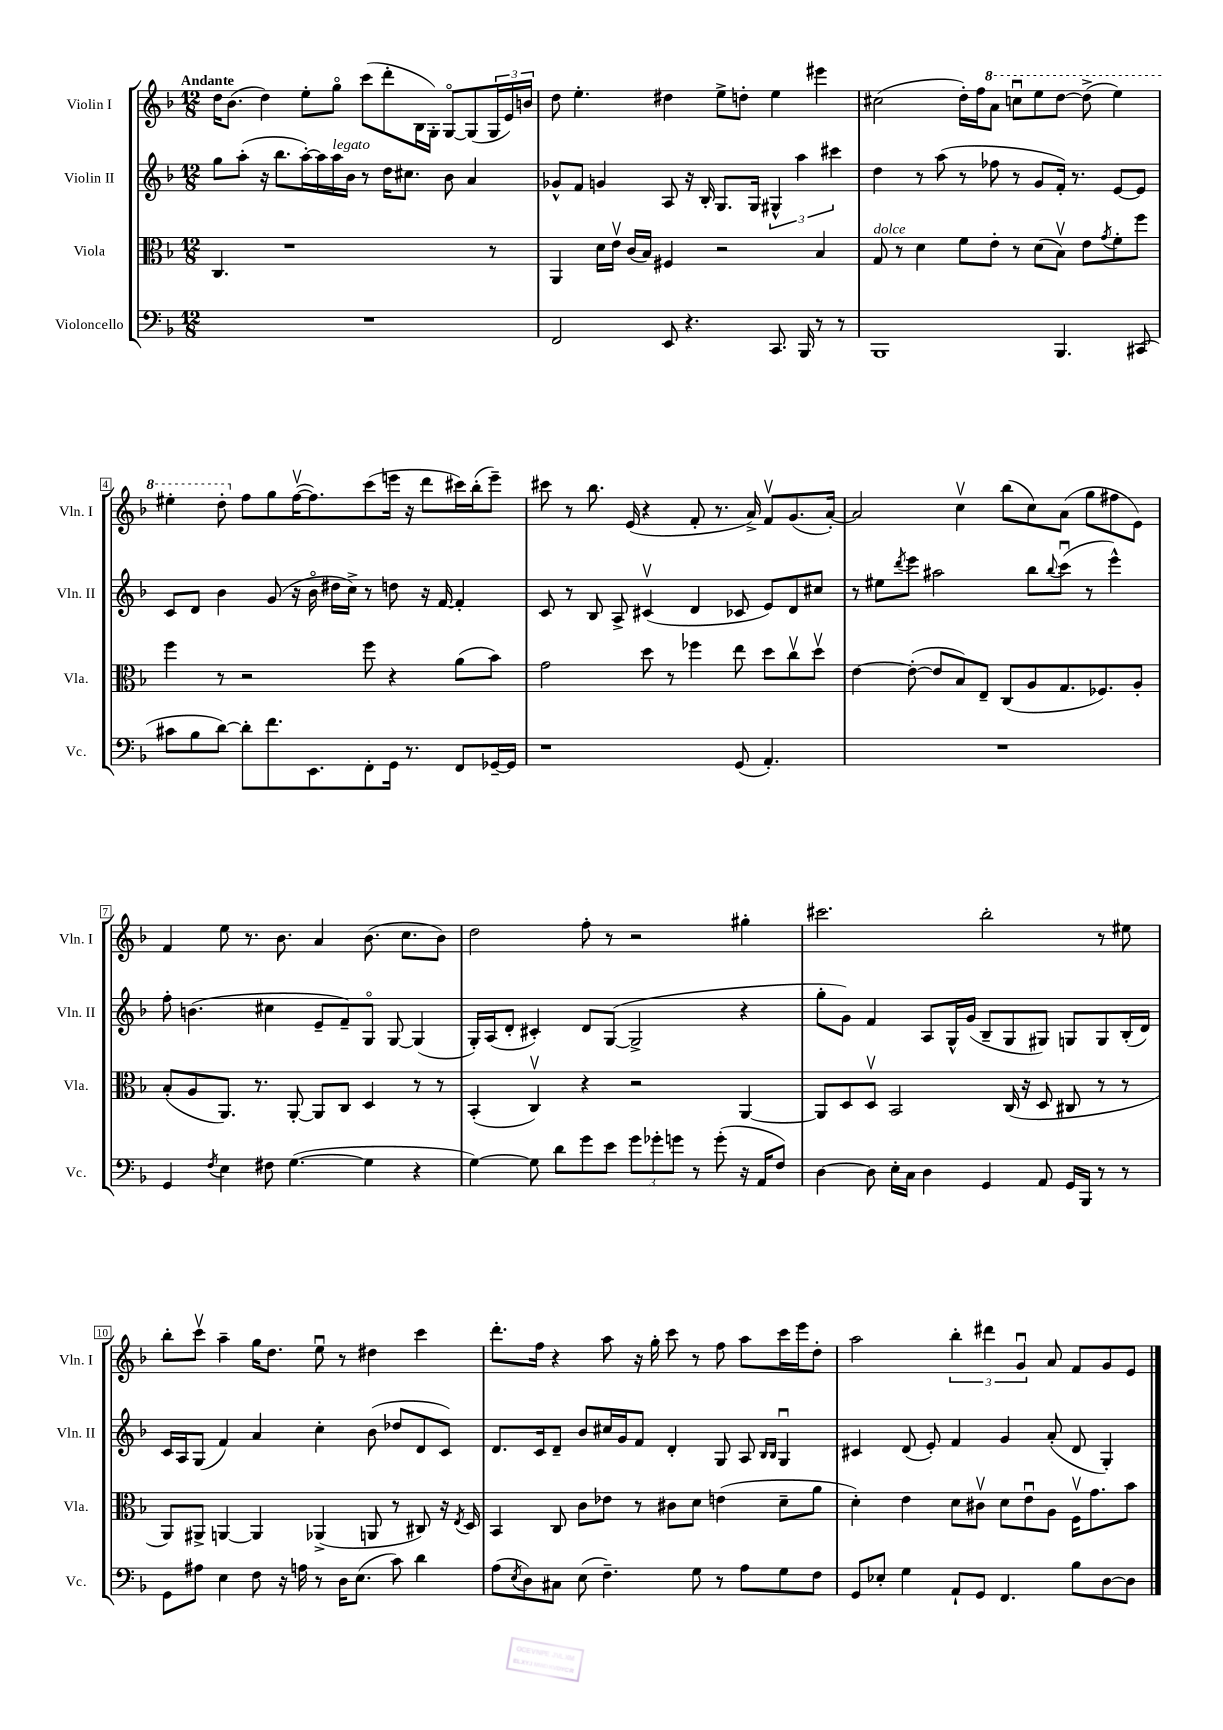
<<
\new StaffGroup <<
\new Staff = "s0" \with { instrumentName = "Violin I" shortInstrumentName = "Vln. I" } {
    \clef treble \key f \major \numericTimeSignature \time 12/8 \tempo "Andante"
    d''16 bes'8.( d''4) e''8-. g''8\flageolet c'''8( d'''8-. bes16 g16-.) g8~\flageolet g8( \tuplet 3/2 { g16 e'16) b'16 } |
    d''8 e''4.-. dis''4 e''8-> d''8-. e''4 eis'''4 |
    cis''2( d''16-.) f''16 \ottava #1 a''8 c'''!8\downbow e'''8 d'''8~ d'''8->( e'''4) |
    eis'''4-. d'''8-. \ottava #0 f''8 g''8 f''16~\upbow( f''8.) c'''8( e'''16 r16 d'''8 cis'''16) bes''16-.( e'''8--) |
    cis'''8 r8 bes''8. e'16( r4 f'8-. r8. a'16->) f'8\upbow g'8.( a'16~-.) |
    a'2 c''4\upbow bes''8( c''8) a'8( g''8 fis''8 e'8) |
    f'4 e''8 r8. bes'8. a'4 bes'8.( c''8. bes'8) |
    d''2 f''8-. r8 r2 gis''4-. |
    cis'''2. bes''2-. r8 eis''8 |
    bes''8-. c'''8\upbow a''4-- g''16 d''8. e''8\downbow r8 dis''4 c'''4 |
    d'''8.-. f''16 r4 a''8 r16 g''16-. c'''8 r8 f''8 a''8 c'''16 e'''16 d''8-. |
    a''2 \tuplet 3/2 { bes''4-. dis'''4 g'4\downbow } a'8 f'8 g'8 e'8 \bar "|." |
}
\new Staff = "s1" \with { instrumentName = "Violin II" shortInstrumentName = "Vln. II" } {
    \clef treble \key f \major \numericTimeSignature \time 12/8
    g''8 a''8-.( r16 bes''8. a''16~-.) a''16 a''16^\markup { \italic "legato" } bes'16 r8 d''16 cis''8. bes'8 a'4 |
    ges'8-^ f'8 g'4 a8 r16 bes16-. g8. g16 \tuplet 3/2 { gis4-^ a''4 cis'''4 } |
    d''4 r8 a''8( r8 fes''8 r8 g'8 f'16-.) r8. e'8~ e'8 |
    c'8 d'8 bes'4 g'8( r16 bes'16\flageolet dis''16 c''16->) r8 d''8 r16 f'16~ f'4-. |
    c'8 r8 bes8 a8-> cis'4\upbow( d'4 ces'8 e'8) d'8 cis''8 |
    r8 eis''8 \acciaccatura { d'''8 } e'''8 ais''2 bes''8 \appoggiatura { bes''8 } c'''8\downbow( r8 e'''4-^) |
    f''8-. b'4.( cis''4 e'8-- f'8--) g8\flageolet g8~ g4( |
    g16-.) a16( d'8-. cis'4-.) d'8 g8~( g2-> r4 |
    g''8-. g'8) f'4 a8 g16-^ g'16( bes8-- g8 gis8) g8 g8 bes16-.( d'16) |
    c'16 a16 g8( f'4) a'4 c''4-. bes'8( des''8 d'8 c'8) |
    d'8. c'16 d'8-- bes'8 cis''16 g'16 f'8 d'4-. g8 a8 \grace { bes16 bes16 } g4\downbow |
    cis'4 d'8( e'8-.) f'4 g'4 a'8-.( d'8 g4-.) \bar "|." |
}
\new Staff = "s2" \with { instrumentName = "Viola" shortInstrumentName = "Vla." } {
    \clef alto \key f \major \numericTimeSignature \time 12/8
    c4. r1 r8 |
    a,4 d'16 e'16\upbow c'16( bes16) fis4 r2 bes4 |
    g8^\markup { \italic "dolce" } r8 d'4 f'8 e'8-. r8 d'8( bes8\upbow) e'8 \acciaccatura { g'8 } f'8-. f''8 |
    f''4 r8 r2 f''8 r4 a'8( bes'8) |
    g'2 d''8 r8 fes''4 e''8 d''8 c''8\upbow d''8\upbow |
    e'4~ e'8~-.( e'8 bes8) e8-- c8( a8 g8. fes8.) a8-. |
    bes8-.( a8 a,8.) r8. a,8~-. a,8 c8 d4 r8 r8 |
    bes,4-.( c4\upbow) r4 r2 a,4~ |
    a,8 d8 d8\upbow bes,2 c16( r16 d8 cis8 r8 r8 |
    a,8) ais,8-> a,4~ a,4 aes,4->( a,8 r8 cis8) r16 \acciaccatura { e8 } d16 |
    bes,4 c8 c'8 ees'8 r8 cis'8 d'8 e'4( d'8-- a'8 |
    d'4-.) e'4 d'8 cis'8\upbow d'8 e'8\downbow a8 f16\upbow g'8. bes'8 \bar "|." |
}
\new Staff = "s3" \with { instrumentName = "Violoncello" shortInstrumentName = "Vc." } {
    \clef bass \key f \major \numericTimeSignature \time 12/8
    R1. |
    f,2 e,8 r4. c,8. bes,,16 r8 r8 |
    bes,,1 bes,,4. cis,8( |
    cis'8 bes8 d'8~) d'8-. f'8. e,8. f,8-. g,16 r8. f,8 ges,16~-- ges,16 |
    r1 g,8( a,4.-.) |
    R1. |
    g,4 \acciaccatura { f8 } e4 fis8 g4.~( g4 r4 |
    g4~) g8 d'8 g'8 e'8 \tuplet 3/2 { g'8 ges'8-. g'8 } r8 g'8-.( r16 a,16 f8) |
    d4~ d8 e16-. c16 d4 g,4 a,8 g,16 bes,,16 r8 r8 |
    g,8 ais8 e4 f8 r16 a16 r8 d16 e8.( c'8) d'4 |
    a8( \acciaccatura { e8 } d8) cis8 e8( f4.--) g8 r8 a8 g8 f8 |
    g,8 ees8-. g4 a,8-! g,8 f,4. bes8 d8~ d8 \bar "|." |
}
>>
>>
\layout { \context { \Score \override BarNumber.stencil = #(make-stencil-boxer 0.1 0.3 ly:text-interface::print) } }
